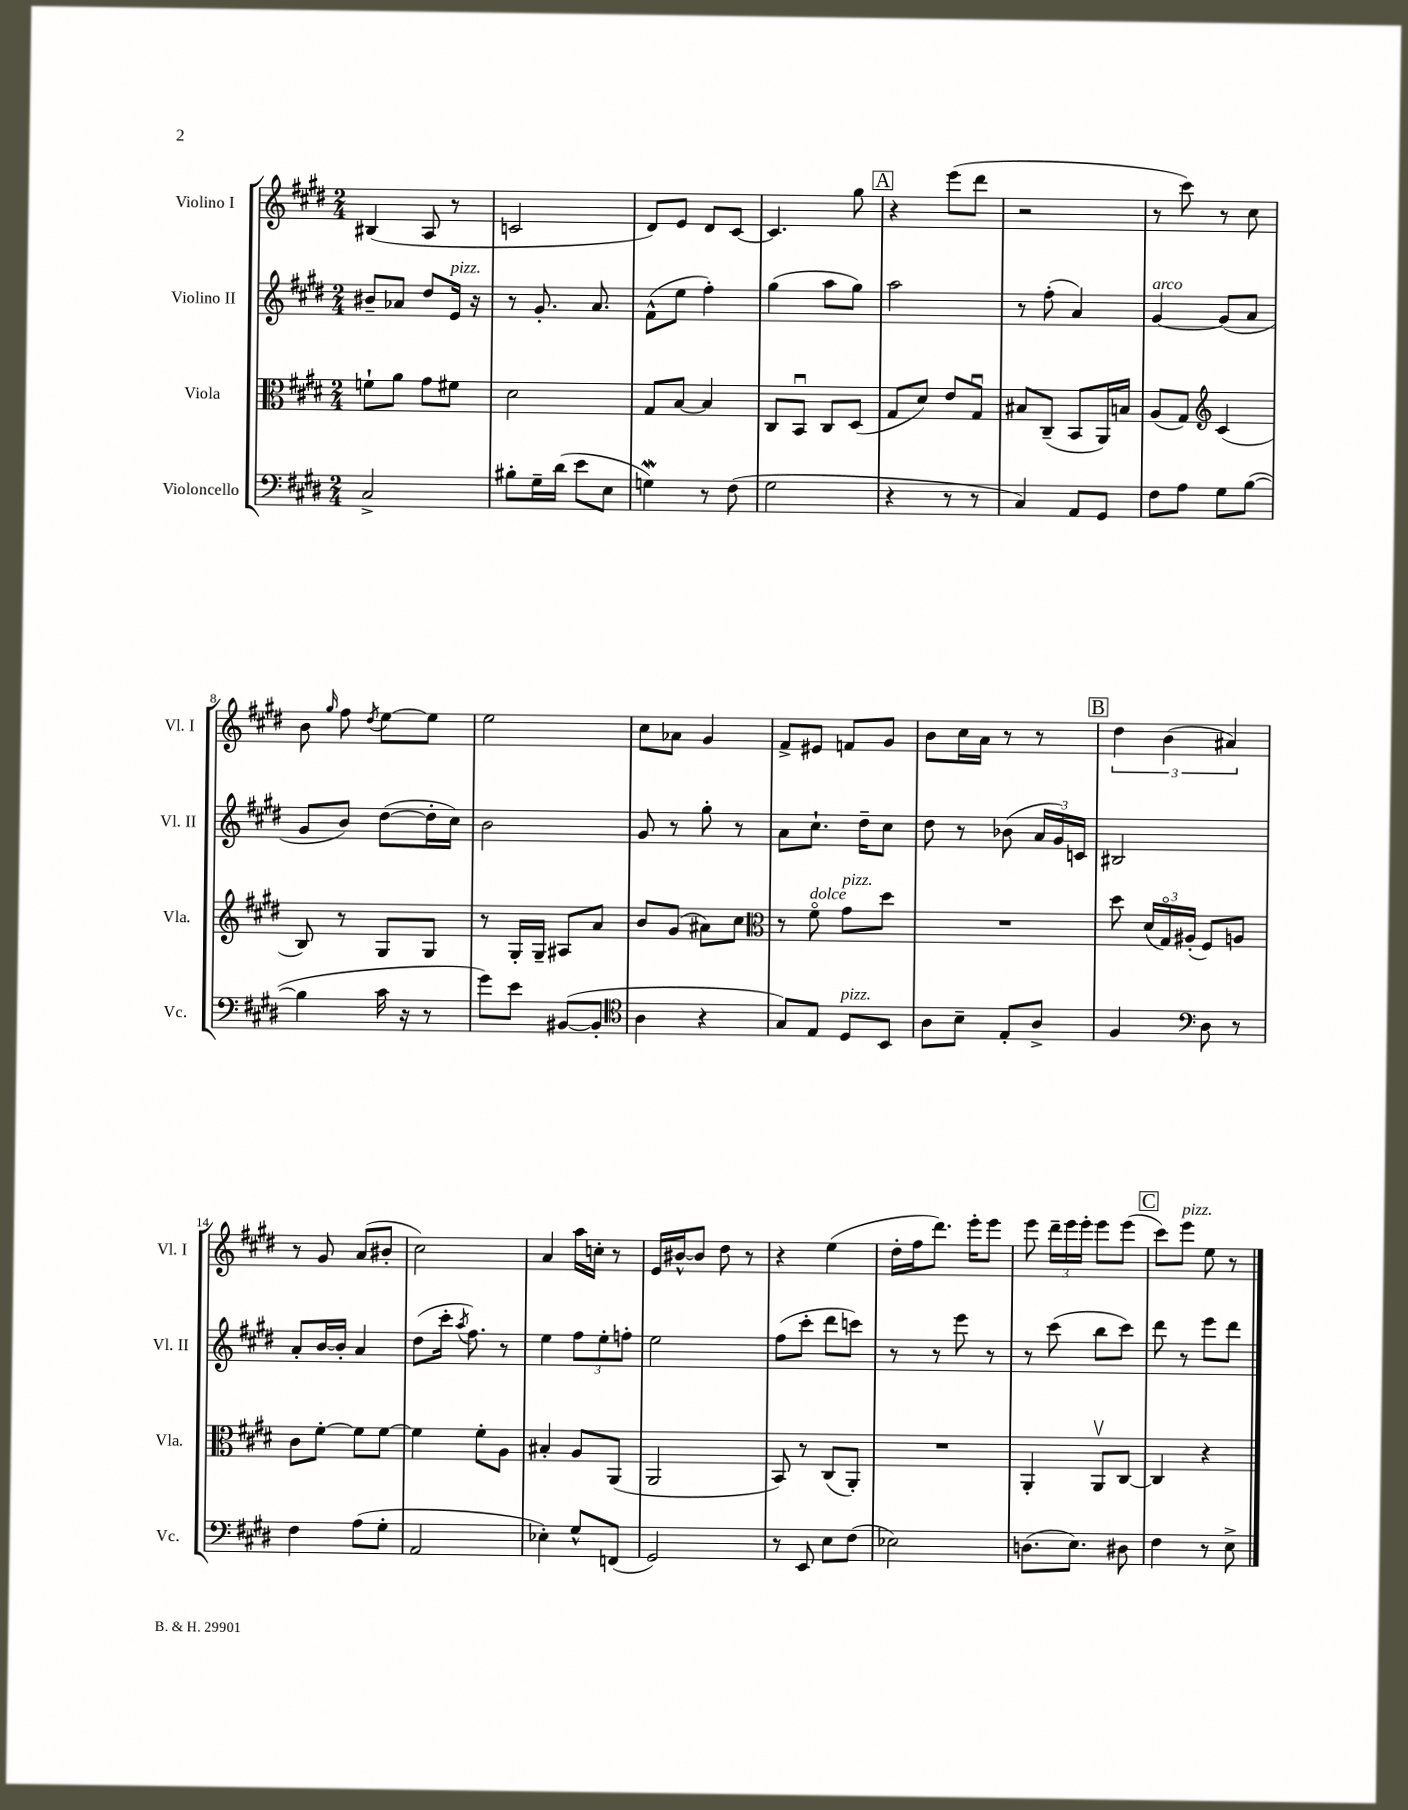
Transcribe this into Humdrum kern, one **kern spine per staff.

**kern	**kern	**kern	**kern
*part4	*part3	*part2	*part1
*staff4	*staff3	*staff2	*staff1
*I"Violoncello	*I"Viola	*I"Violino II	*I"Violino I
*I'Vc.	*I'Vla.	*I'Vl. II	*I'Vl. I
*clefF4	*clefC3	*clefG2	*clefG2
*k[f#c#g#d#]	*k[f#c#g#d#]	*k[f#c#g#d#]	*k[f#c#g#d#]
*M2/4	*M2/4	*M2/4	*M2/4
=1	=1	=1	=1
2C#^/	8fn`\L	8b#X~/L	(4B#X/
.	8a\J	8a-X/J	.
.	8g#\L	8dd#/L	8A/
!	!	!LO:TX:a:i:t=pizz.	!
.	8f#X\J	16e/Jk	8r
.	.	16r	.
=2	=2	=2	=2
8B#X'\L	2d#\	8r	2cn/
16G#~\L	.	8.g#'/	.
(16d#\JJ	.	.	.
8e\L	.	.	.
.	.	8.a/	.
8E\J	.	.	.
=3	=3	=3	=3
4Gnw\)	8G#/L	(8f#^^\L	8d#/L)
.	[8B/J	8ee\J	8e/J
8r	4B/]	4ff#'\)	8d#/L
(8F#\	.	.	[8c#/J
=4	=4	=4	=4
2G#\	8C#/L	(4gg#\	4.c#/]
.	8BBu/J	.	.
.	8C#/L	8aa\L	.
.	(8D#/J	8gg#\J)	8gg#\
!!LO:REH:place=s1:t=A
=5	=5	=5	=5
4r	8G#/L	2aa\	4r
.	8d#/J)	.	.
8r	8e/L	.	(8eee\L
8r	8G#u/J	.	8ddd#\J
=6	=6	=6	=6
4C#/)	8B#X/L	8r	2r
.	(8C#~/J	(8ff#'\	.
8AA/L	8BB/L	4a/)	.
8GG#/J	16AA/L)	.	.
.	16Bn/JJ	.	.
=7	=7	=7	=7
!	!	!LO:TX:a:i:t=arco	!
8F#\L	(8A/L	[4g#/	8r
8A\J	8G#/J)	.	8ccc#\)
*	*clefG2	*	*
8G#\L	(4c#/	(8g#/L]	8r
([8B\J	.	8a/J	8cc#\
!!LO:LB:g=z
=8	=8	=8	=8
4B\]	8B/)	8g#/L	8b\
.	.	.	16qqgg#/
.	8r	8b/J)	8ff#\
.	.	.	8qdd#/
16c#\	8G#/L	([8dd#\L	[8ee\L
16r	.	.	.
8r	8G#/J	16dd#'\L]	8ee\J]
.	.	16cc#\JJ)	.
=9	=9	=9	=9
8g#\L)	8r	2b\	2ee\
8e\J	16G#'/LL	.	.
.	16G#~/JJ	.	.
([8BB#X/L	8A#X/L	.	.
8BB#'/J]	8a/J	.	.
=10	=10	=10	=10
*clefC4	*	*	*
4A\	8b/L	8g#/	8cc#\L
.	(8g#/J	8r	8a-X\J
4r	8a#X\L)	8gg#'\	4g#/
.	8cc#\J	8r	.
=11	=11	=11	=11
*	*clefC3	*	*
8G#/L)	8r	8a\L	8f#^/L
!	!LO:TX:a:i:t=dolce	!	!
8E/J	8f#\	8.cc#`\J	8e#X/J
!	!LO:TX:a:i:t=pizz.	!	!
!LO:TX:a:i:t=pizz.	!	!	!
8D#/L	8g#\L	.	8fn/L
.	.	16dd#~\KL	.
8BB/J	8dd#\J	8cc#\J	8g#/J
=12	=12	=12	=12
8A\L	2r	8dd#\	8b\L
8B~\J	.	8r	16cc#\L
.	.	.	16a\JJ
8E'/L	.	(8b-X\	8r
8A^/J	.	24a/LL	8r
.	.	24g#/)	.
.	.	24cn/JJ	.
!!LO:REH:place=s1:t=B
=13	=13	=13	=13
4F#/	8dd#\	2B#X/	6dd#\
.	(24d#/LL	.	.
.	24G#/)	.	(6b\
.	(24A#X'/JJ	.	.
*clefF4	*	*	*
8D#\	8F#/L)	.	.
.	.	.	6a#X/)
8r	8An/J	.	.
!!LO:LB:g=z
=14	=14	=14	=14
4F#\	8c#\L	8a'/L	8r
.	[8f#'\J	[16b/L	8g#/
.	.	16b'/JJ]	.
(8A\L	8f#\L]	4a/	(8a/L
8G#'\J	[8f#\J	.	8b#X'/J
=15	=15	=15	=15
2AA/	4f#\]	(8dd#\L	2cc#\)
.	.	16ccc#'\Jk	.
.	.	8qaa/	.
.	.	8.ff#\)	.
.	8f#'\L	.	.
.	8A\J	8r	.
=16	=16	=16	=16
4E-X'\)	4B#X'/	4ee\	4a/
8G#^^/L	8A/L	12ff#\L	16aa\LL
.	.	.	16ccn'\JJ
.	.	12ee'\	.
(8FFn/J	(8AA/J	.	8r
.	.	12ffn'\J	.
=17	=17	=17	=17
2GG#/)	2AA/	2ee\	16e/LL
.	.	.	[16b#X^^/J
.	.	.	8b#/J]
.	.	.	8dd#\
.	.	.	8r
=18	=18	=18	=18
8r	8BB/)	(8ff#\L	4r
8EE/	8r	8ccc#'\J	.
8E\L	(8C#/L	8ddd#\L	(4ee\
(8F#\J	8AA'/J)	8cccn\J)	.
=19	=19	=19	=19
2E-X\)	2r	8r	16dd#'\LL
.	.	.	16ff#\J
.	.	8r	8.ddd#\J)
.	.	8eee\	.
.	.	.	16eee'\KL
.	.	8r	8eee\J
=20	=20	=20	=20
(8.Dn\L	4AA'/	8r	8eee\
.	.	(8ccc#\	24ddd#~\LL
.	.	.	24eee\
8.E\J)	.	.	.
.	.	.	24eee'\JJ
.	8AAv/L	8bb\L	8eee\L
8D#X\	[8C#/J	8ccc#\J)	(8eee\J
!!LO:REH:place=s1:t=C
=21	=21	=21	=21
4F#\	4C#/]	8ddd#\	8ccc#\L)
!	!	!	!LO:TX:a:i:t=pizz.
.	.	8r	8eee\J
8r	4r	8eee\L	8ee\
8E^\	.	8ddd#\J	8r
==	==	==	==
*-	*-	*-	*-
